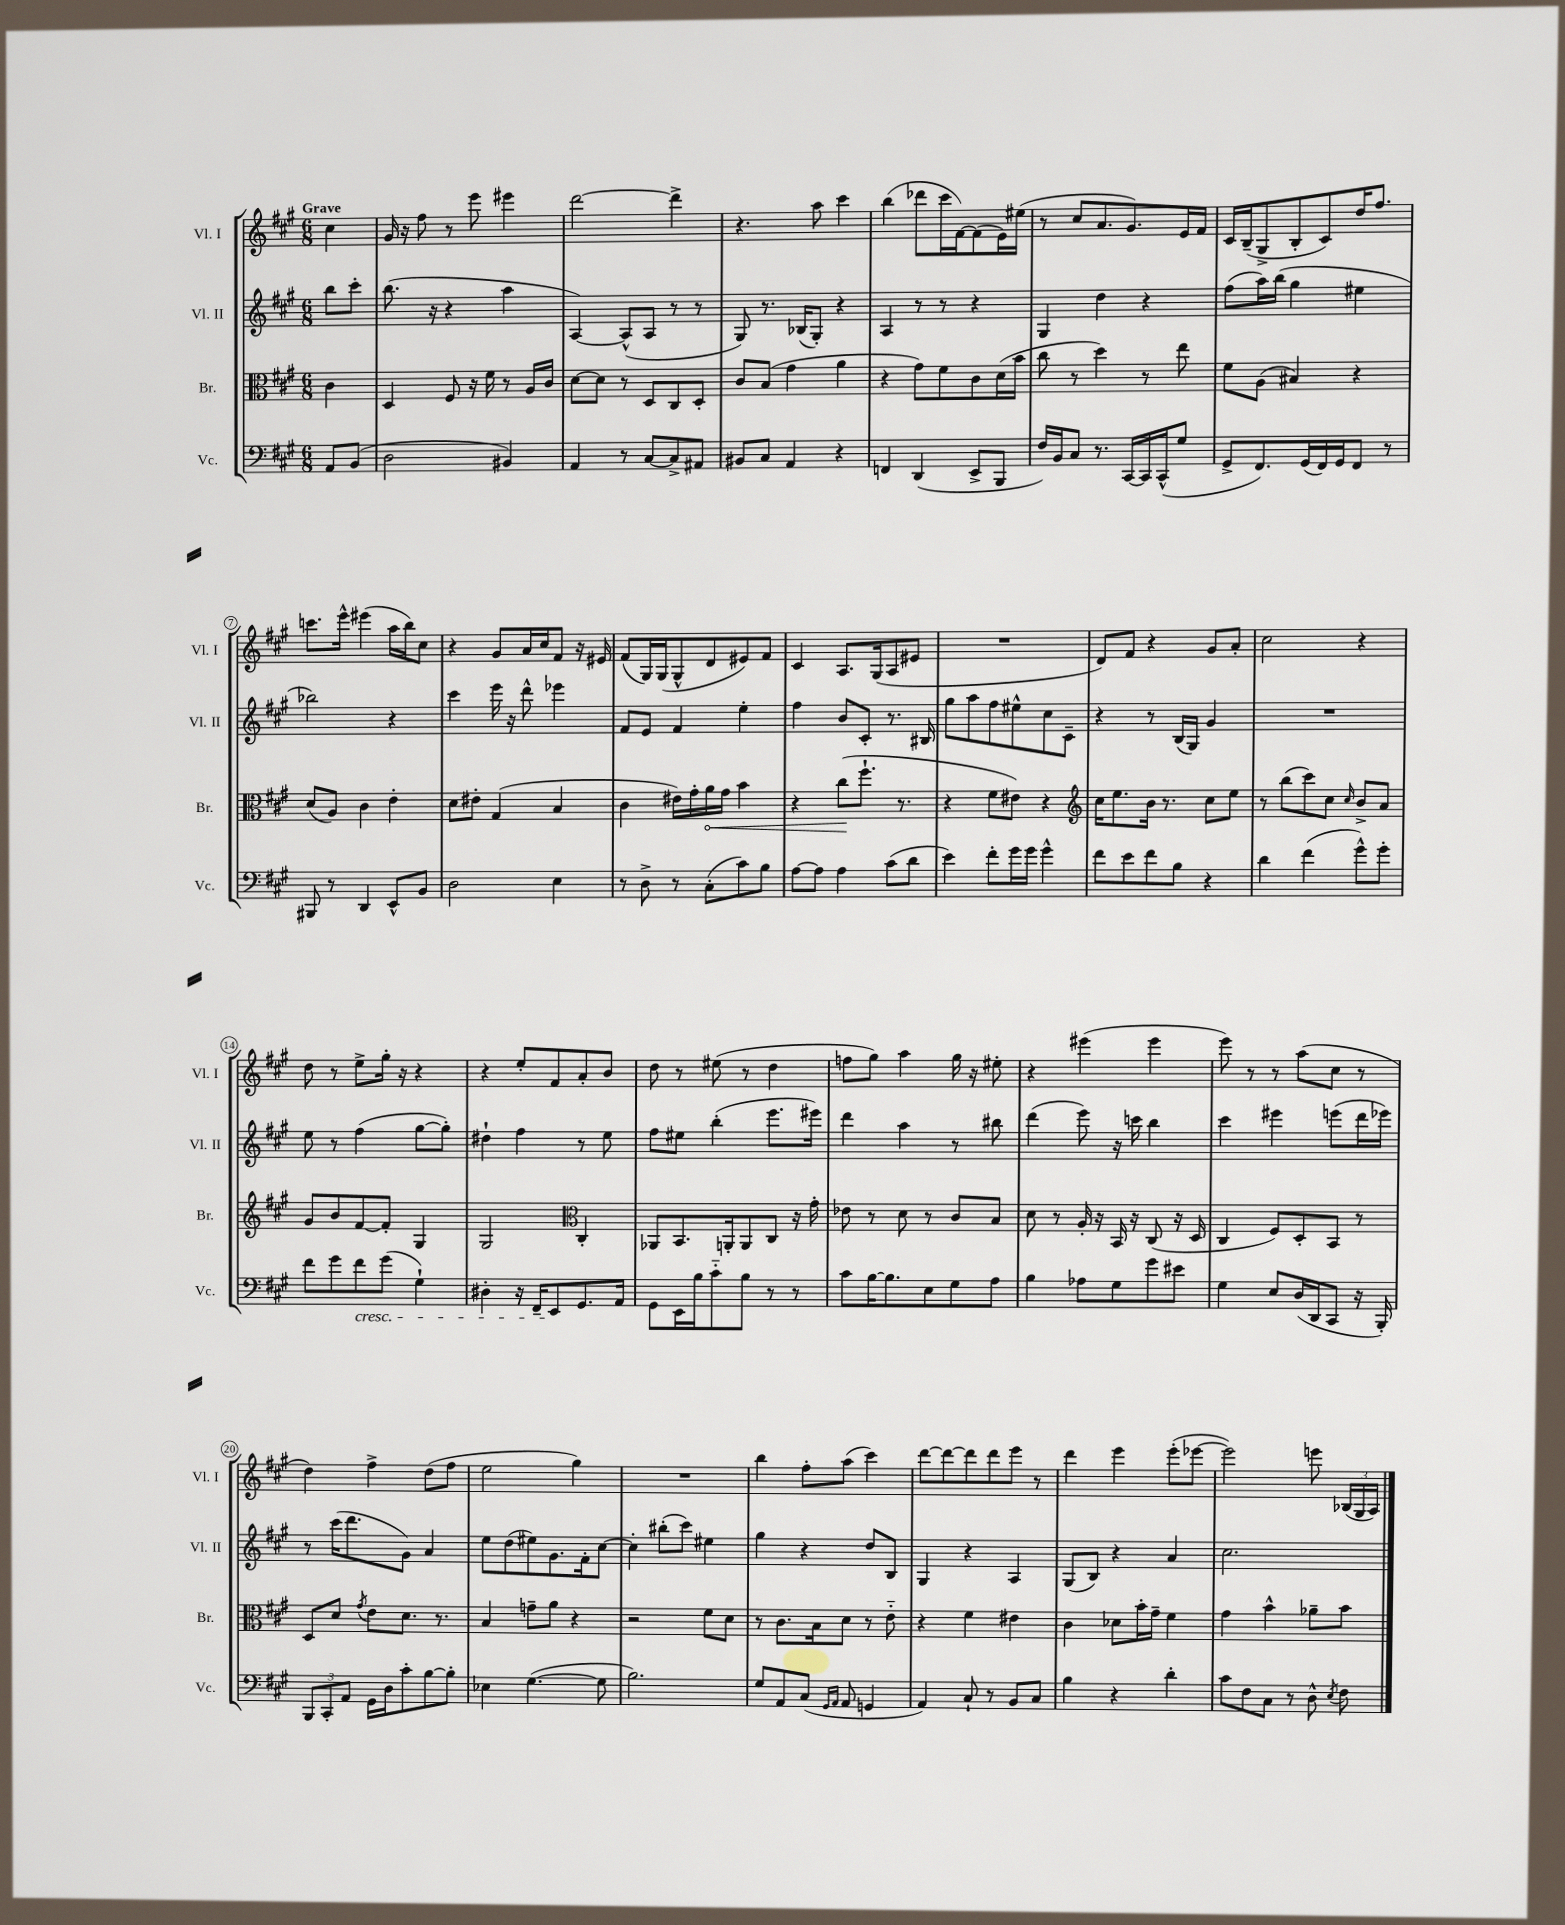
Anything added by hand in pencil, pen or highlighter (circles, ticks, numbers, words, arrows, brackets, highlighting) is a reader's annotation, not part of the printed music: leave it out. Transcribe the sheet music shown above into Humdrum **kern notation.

**kern	**kern	**kern	**kern
*staff4	*staff3	*staff2	*staff1
*clefF4	*clefC3	*clefG2	*clefG2
*k[f#c#g#]	*k[f#c#g#]	*k[f#c#g#]	*k[f#c#g#]
*M6/8	*M6/8	*M6/8	*M6/8
8AA	4c#	8bb	4cc#
(8BB	.	8ccc#'	.
=	=	=	=
2D	4D	(8.bb	16g#
.	.	.	16r
.	.	.	8ff#
.	.	16r	.
.	8F#	4r	8r
.	16r	.	8eee
.	16f#	.	.
4BB#)	8r	4aa	4eee#
.	16A	.	.
.	16c#	.	.
=	=	=	=
4AA	[8d	[4A)	[2ddd
.	8d]	.	.
8r	8r	(8A^^]	.
[8C#	8D	8A	.
8C#^]	8C#	8r	4ddd^]
8AA#	8D'	8r	.
=	=	=	=
8BB#	8c#	8G#)	4.r
8C#	(8B	8.r	.
4AA	4g#	.	.
.	.	(16B-	.
.	.	8G#')	8aa
4r	4a	4r	4ccc#
=	=	=	=
4FF	4r	4A	(4bb
(4DD	8g#)	8r	8ddd-
.	8f#	8r	16ccc#
.	.	.	[16f#)
8EE^	8c#	4r	(8f#]
8BBB	(16d	.	16e)
.	16b	.	(16ee#
=	=	=	=
16F#)	8cc#	4G#	8r
16BB	.	.	.
8C#	8r	.	8cc#
8.r	4dd)	4dd	8.a
[16CC#	.	.	8.g#)
16CC#]	8r	4r	.
(16CC#^^	.	.	.
8G#	8ee	.	16e
.	.	.	16f#
=	=	=	=
8GG#^	8f#	(8ff#	16c#
.	.	.	(16B~
8.FF#)	(8A	16aa)	8G#^
.	.	(16bb	.
.	4B#)	4gg#	8B'
(16GG#	.	.	.
16FF#)	.	.	8c#)
16GG#	.	.	.
8FF#	4r	4ee#	16dd
.	.	.	8.ff#
8r	.	.	.
=	=	=	=
8BBB#	(8d	2bb-)	8.ccc
8r	8A)	.	.
.	.	.	16eee^^
4DD	4c#	.	(4eee#
8EE^^	4e'	4r	16aa
.	.	.	16bb)
8BB	.	.	8cc#
=	=	=	=
2D	8d	4ccc#	4r
.	8e#'	.	.
.	(4G#	16eee	8g#
.	.	16r	.
.	.	8ddd^^	16a
.	.	.	16cc#
4E	4B	4eee-	8f#
.	.	.	16r
.	.	.	16e#
=	=	=	=
8r	4c#	8f#	(8f#
8D^	.	8e	16G#)
.	.	.	(16G#
8r	16e#)	4f#	8G#^^
.	16g#'	.	.
(8C#'	16a	.	8d
.	16g#	.	.
8c#)	4b	4ee'	8e#)
8B	.	.	8f#
=	=	=	=
[8A	4r	4ff#	4c#
8A]	.	.	.
4A	(8cc#	8b	8.A
.	8.ff#`	8c#'	.
.	.	.	(16G#
(8c#	.	8.r	8A
.	8.r	.	.
8d	.	.	8e#
.	.	16B#	.
=	=	=	=
4e)	4r	8gg#	2.r
.	.	8aa	.
8f#'	8f#	8ff#	.
16g#	8e#)	8ee#^^	.
16g#	.	.	.
4g#^^	4r	8cc#	.
.	.	8c#~	.
=	=	=	=
*	*clefG2	*	*
8f#	16cc#	4r	8d)
.	8.ee	.	.
8e	.	.	8f#
8f#	16b	8r	4r
.	8.r	.	.
8B	.	(16B	.
.	.	16G#)	.
4r	8cc#	4g#	8g#
.	8ee	.	8a'
=	=	=	=
4d	8r	2.r	2cc#
.	(8bb	.	.
(4f#	8ccc#)	.	.
.	8cc#	.	.
.	16qqcc#	.	.
8g#^^)	8b^	.	4r
8g#'	8a	.	.
=	=	=	=
8f#	8g#	8ee	8dd
8g#	8b	8r	8r
8f#	[8f#	(4ff#	8ee^
(8g#	8f#']	.	16gg#'
.	.	.	16r
4G#`)	4G#	[8gg#	4r
.	.	8gg#'])	.
=	=	=	=
4D#'	2G#	4dd#`	4r
16r	.	4ff#	8ee'
16FF#~	.	.	.
8EE	.	.	8f#
*	*clefC3	*	*
8.GG#	4C#'	8r	8a'
.	.	8ee	8b
16AA	.	.	.
=	=	=	=
8GG#	8AA-	8ff#	8dd
16EE	8.BB	8ee#	8r
16B	.	.	.
8c#'~	.	(4bb'	(8ee#
.	16AA'	.	.
8B	8AA	.	8r
8r	8C#	8.eee	4dd
8r	16r	.	.
.	16g#'	16eee#)	.
=	=	=	=
8c#	8e-	4ddd	8ff
[16B	8r	.	8gg#)
8.B]	.	.	.
.	8d	4aa	4aa
8E	8r	.	.
8G#	8c#	8r	16gg#
.	.	.	16r
8A	8B	8bb#	8ee#'
=	=	=	=
4B	8d	(4ddd	4r
.	8r	.	.
8A-	16A'	8eee)	(4eee#
.	16r	.	.
8G#	16BB	16r	.
.	16r	16ccc	.
8g#	(8C#	4bb	4eee#
8e#	16r	.	.
.	16D	.	.
=	=	=	=
4G#	4C#	4ccc#	8eee)
.	.	.	8r
8E	8F#)	4eee#	8r
(16D	8D'	.	(8aa
16DD	.	.	.
8CC#	8BB	(8eee	8cc#
16r	8r	16ddd	8r
16BBB')	.	16eee-)	.
=	=	=	=
12BBB	8D	8r	4dd)
12CC#'	.	.	.
.	8d	(16ccc#	.
12AA	.	.	.
.	.	8.ddd	.
.	8qg#	.	.
16GG#	8e	.	4ff#^
16D	.	.	.
8c#'	8.d	8g#)	.
[8B	.	4a	(8dd
.	8.r	.	.
8B']	.	.	8ff#
=	=	=	=
4E-	4B	8ee	2ee
.	.	(8dd	.
([4.G#	8g~	8ee#)	.
.	8a	8.g#	.
.	4r	.	4gg#)
.	.	16f#'	.
8G#]	.	[8cc#	.
=	=	=	=
2.B)	2r	4cc#']	2.r
.	.	(8bb#'	.
.	.	8ccc#)	.
.	8f#	4ee#	.
.	8d	.	.
=	=	=	=
8G#	8r	4gg#	4bb
8AA	8.c#	.	.
(8C#	.	4r	8ff#'
.	16B	.	.
16qqGG#	.	.	.
16qqAA	.	.	.
8AA	8d	.	(8aa
4GG	8r	8dd	4ccc#)
.	8e'~	8B	.
=	=	=	=
4AA)	4r	4G#	[8ddd
.	.	.	8ddd_
8C#`	4f#	4r	8ddd]
8r	.	.	8ddd
8BB	4e#	4A	8eee
8C#	.	.	8r
=	=	=	=
4B	4c#	(8G#	4ddd
.	.	8B)	.
4r	8d-	4r	4eee
.	16b'	.	.
.	16g#~	.	.
4d'	4f#	4a	(8eee'
.	.	.	[8eee-
=	=	=	=
8c#	4g#	2.cc#	2eee-])
8F#	.	.	.
8C#	4b^^	.	.
8r	.	.	.
8D^^	8a-~	.	8eee
8qE	.	.	.
8F#	8b	.	(24B-
.	.	.	24G#
.	.	.	24A)
==	==	==	==
*-	*-	*-	*-
